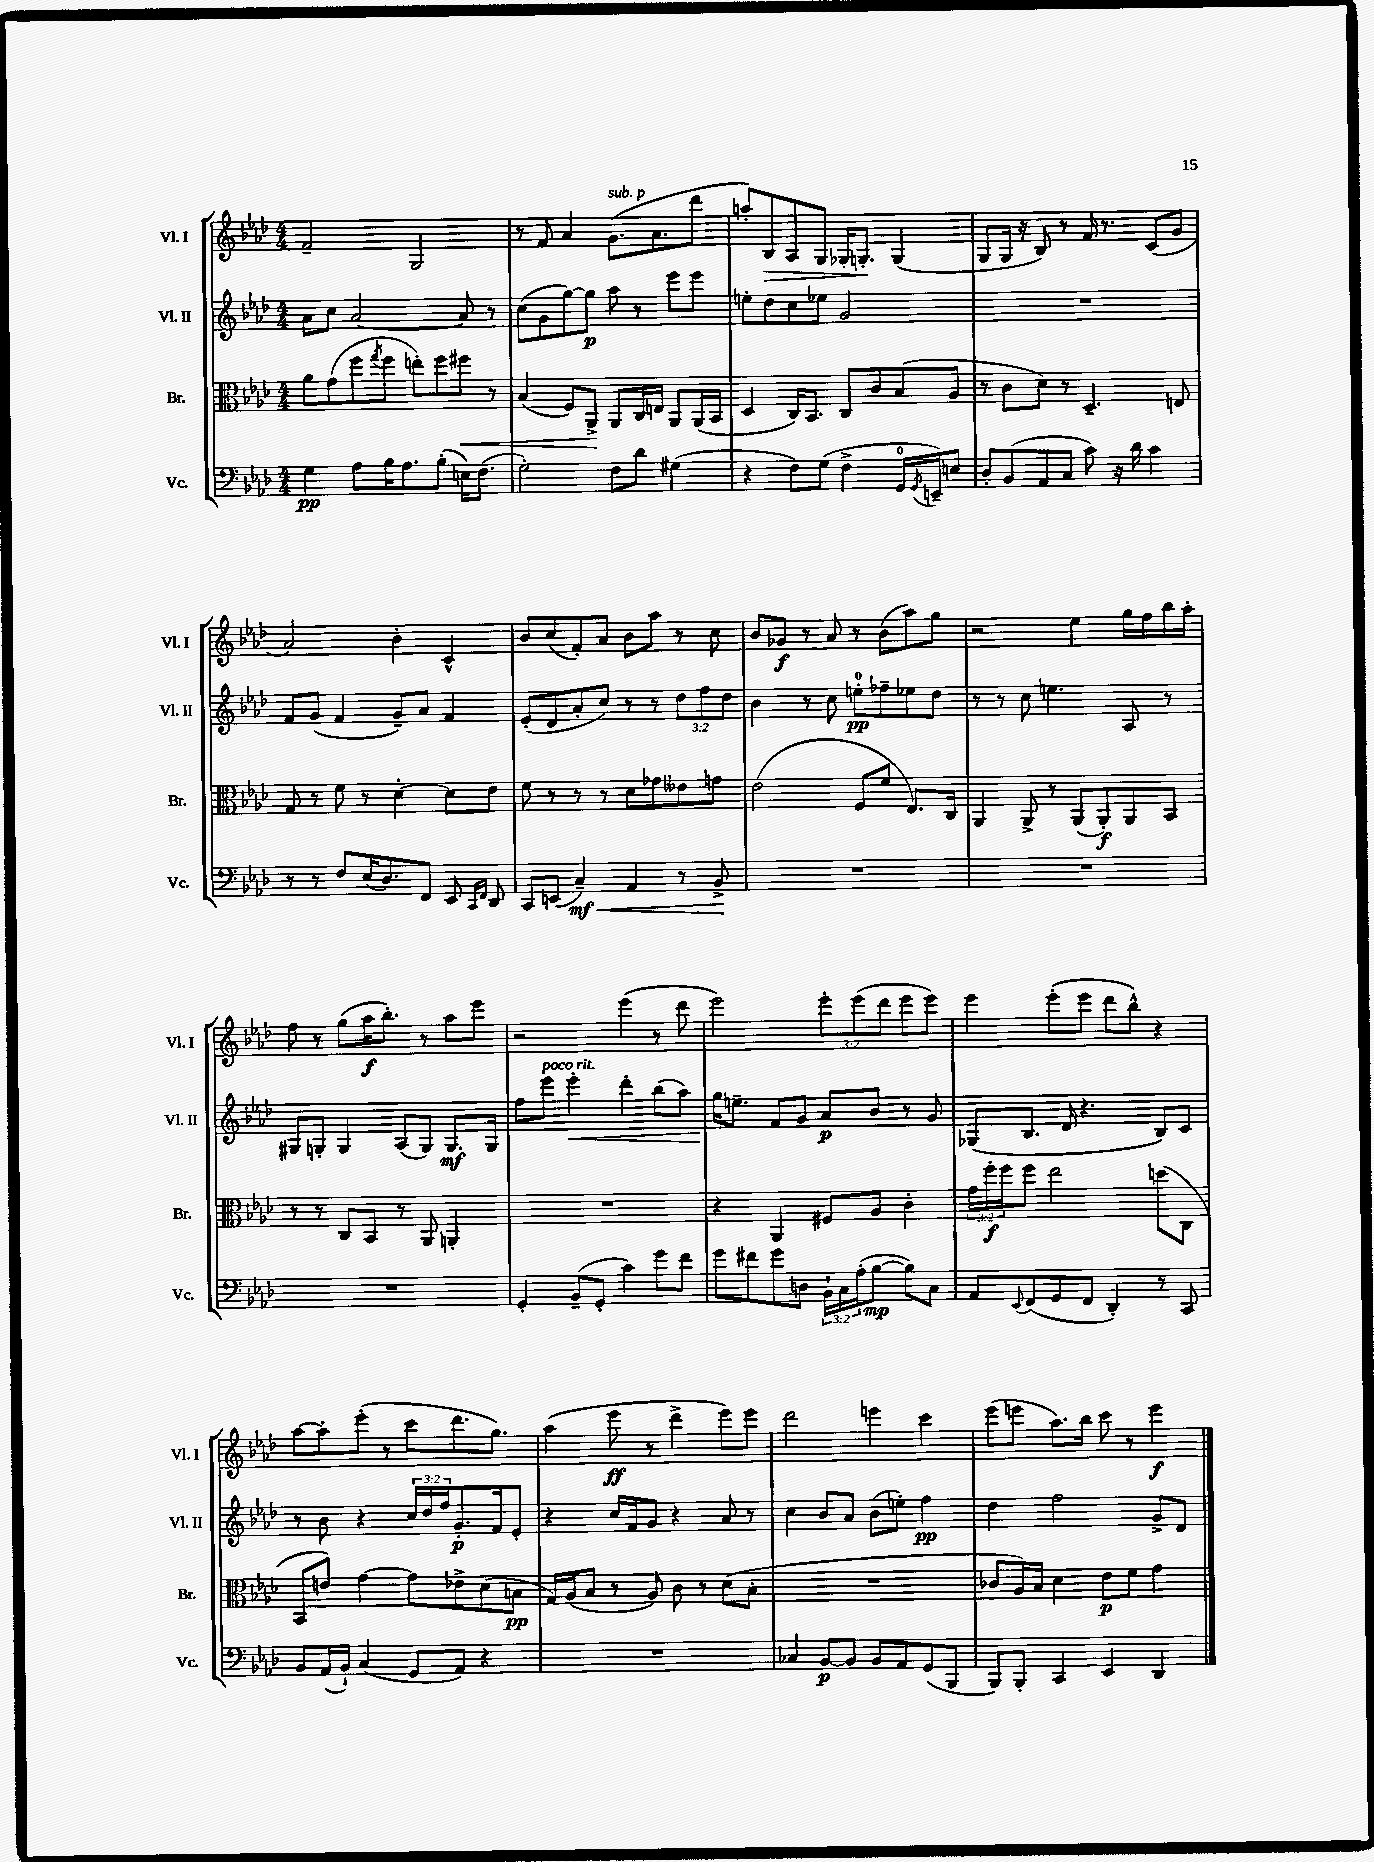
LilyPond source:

<<
\new StaffGroup <<
\new Staff = "s0" \with { instrumentName = "Vl. I" shortInstrumentName = "Vl. I" } {
    \clef treble \key aes \major \numericTimeSignature \time 4/4 \override Staff.TupletNumber.text = #tuplet-number::calc-fraction-text
    f'2-- g2 |
    r8 f'8 aes'4 g'8.^\markup { \italic "sub. p" }( aes'8. des'''8 |
    a''8-.) bes8\> aes8 g8 ges16-. g8.-.\! g4( |
    g8 g16 r16 bes8) r8 f'16 r8. c'8( g'8 |
    aes'2) bes'4-. c'4-^ |
    bes'8 c''8( f'8-.) aes'8 bes'8 aes''8 r8 c''8 |
    bes'8 ges'8\f r8 aes'8 r8 bes'8( aes''8) g''8 |
    r2 ees''4 g''16 f''16 bes''16 aes''16-. |
    f''8 r8 g''8( aes''16\f bes''8.-.) r8 aes''8 ees'''8 |
    r2 ees'''4( r8 des'''8 |
    ees'''2) \tuplet 3/2 { ees'''8-. ees'''8( des'''8 } ees'''8 ees'''8) |
    ees'''4 ees'''8-.( ees'''8 des'''8 bes''8-^) r4 |
    aes''8~ aes''8-. ees'''8-.( r8 c'''8 des'''8. g''8.) |
    aes''4( ees'''8\ff r8 des'''4-> ees'''8) ees'''8 |
    des'''2 e'''4 c'''4 |
    ees'''8( e'''8 aes''8.) bes''16 c'''8 r8 e'''4\f \bar "|." |
}
\new Staff = "s1" \with { instrumentName = "Vl. II" shortInstrumentName = "Vl. II" } {
    \clef treble \key aes \major \numericTimeSignature \time 4/4 \override Staff.TupletNumber.text = #tuplet-number::calc-fraction-text
    aes'8 c''8 aes'2~ aes'8 r8 |
    c''8( g'8 g''8~) g''8\p aes''8 r8 ees'''8 ees'''8 |
    e''8-. des''8 c''8 ees''8 g'2 |
    R1 |
    f'8 g'8( f'4 g'8--) aes'8 f'4 |
    ees'8-.( des'8 aes'8-. c''8) r8 r8 \tuplet 3/2 { des''8 f''8 des''8 } |
    bes'4 r8 c''8 e''8-0-.\pp fes''8-- ees''8 des''8 |
    r8 r8 c''8 e''4. aes8 r8 |
    gis8 g8-. g4 aes8( g8) g8.\mf g16 |
    f''8 ees'''8^\markup { \italic "poco rit." } ees'''4-.\< des'''4-. bes''8( aes''8) |
    g''16\! e''8.-- f'8 g'8 aes'8\p bes'8 r8 g'8 |
    ges8( bes8. des'16 r4. bes8) c'8 |
    r8 bes'8 r4 \tuplet 3/2 { c''16 des''16 f''16 } g'8.-.\p f'16 ees'8-. |
    r4 c''16 f'16 g'8 r4 aes'8 r8 |
    c''4 bes'8 aes'8 bes'8( e''8-.) f''4\pp |
    des''4 f''2 g'8-> des'8 \bar "|." |
}
\new Staff = "s2" \with { instrumentName = "Br." shortInstrumentName = "Br." } {
    \clef alto \key aes \major \numericTimeSignature \time 4/4 \override Staff.TupletNumber.text = #tuplet-number::calc-fraction-text
    aes'8 g'8( f''8 \acciaccatura { g''8 } f''8 e''8-.) f''8 fis''8\< r8 |
    bes4( f8) aes,8->\! aes,8 c16 e16 aes,8 aes,16( bes,16 |
    des4 c16) bes,8. c8 c'8 bes8( aes8 |
    r8 c'8 des'8) r8 des4.-- e8 |
    g8 r8 f'8 r8 des'4~-. des'8 ees'8 |
    f'8 r8 r8 r8 des'8 ges'8 eeses'8 g'8 |
    ees'2( f8 f'8 ees8.) c16 |
    aes,4 aes,8-> r8 aes,8( aes,8-.\f) aes,8 bes,8 |
    r8 r8 c8 bes,8 r8 aes,8 a,4-. |
    R1 |
    r4 aes,4 fis8 aes8 c'4-. |
    \tuplet 3/2 { g'16 f''16-.\f f''16 } f''8 ees''2 d''8( c8 |
    bes,8 e'8) g'4~ g'8 ees'8-> des'8( b8\pp |
    g16) aes16( bes8 r8 aes8) c'8 r8 des'8( bes8-. |
    R1 |
    ces'8 aes16) bes16 des'4 ees'8\p f'8 g'4 \bar "|." |
}
\new Staff = "s3" \with { instrumentName = "Vc." shortInstrumentName = "Vc." } {
    \clef bass \key aes \major \numericTimeSignature \time 4/4 \override Staff.TupletNumber.text = #tuplet-number::calc-fraction-text
    g4\pp aes8 bes16 aes8. bes8-.( e16) f8.( |
    g2-.) f8 des'8 gis4( |
    r4 f8) g8( f4-> g,16-0 \acciaccatura { g,8 } e,16--) e8 |
    des8-. bes,8( aes,8 c8 c'8) r16 des'16 c'4 |
    r8 r8 f8 ees16( des8.) f,8 ees,8 \grace { c,16 f,16 } des,8 |
    c,8 e,8( c4--\mf\<) aes,4 r8 bes,8->\! |
    R1 |
    R1 |
    R1 |
    g,4-. bes,8--( g,8-. c'4) g'8 f'8 |
    g'8 fis'8 g'8 d8 \tuplet 3/2 { bes,16-! c16 aes16-.( } bes8~\mp bes8) c8 |
    aes,8 \appoggiatura { ees,8 } f,8( g,8 f,8 des,4-.) r8 c,8 |
    bes,8 aes,16( bes,16-!) c4( g,8 aes,8) r4 |
    R1 |
    ces4 bes,8~\p bes,8 bes,8 aes,8 g,8( bes,,8 |
    bes,,8) bes,,8-. c,4 ees,4 des,4 \bar "|." |
}
>>
>>
\layout { \context { \Score \remove "Bar_number_engraver" } }
